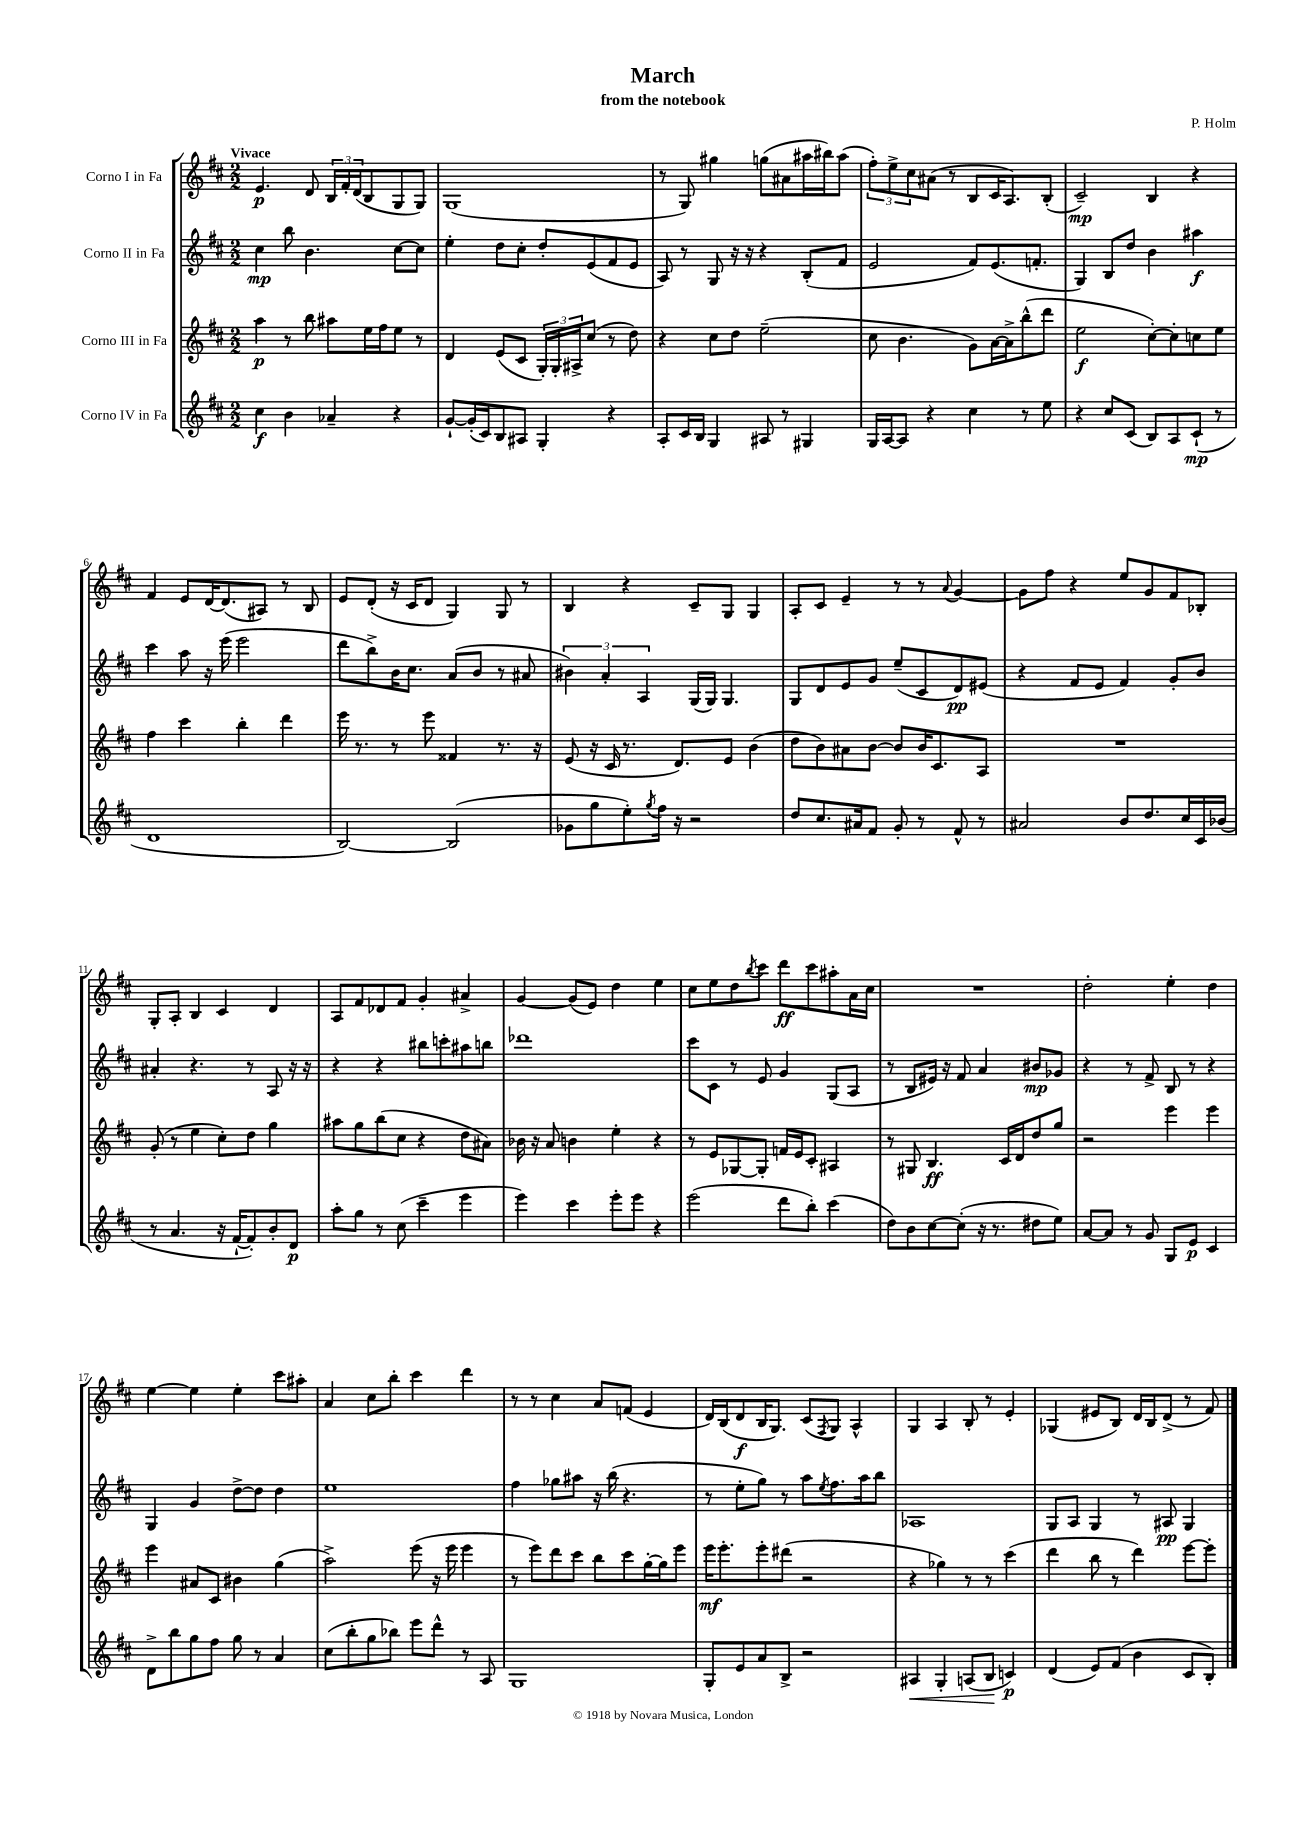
\header { title = "March" composer = "P. Holm" subtitle = "from the notebook" }
<<
\new StaffGroup <<
\new Staff = "s0" \with { instrumentName = "Corno I in Fa" } {
    \clef treble \key d \major \numericTimeSignature \time 2/2 \tempo "Vivace"
    e'4.\p d'8 \tuplet 3/2 { b16 fis'16-. d'16( } b8 g8 g8) |
    g1( |
    r8 g8) gis''4 g''8( ais'8 ais''16 bis''16) ais''8( |
    \tuplet 3/2 { fis''8-.) e''8-> cis''8 } ais'8( r8 b8 cis'16 a8.) b8-.( |
    cis'2--\mp) b4 r4 |
    fis'4 e'8 d'16~ d'8.( ais8) r8 b8 |
    e'8 d'8-.( r16 cis'16 d'8 g4) g8 r8 |
    b4 r4 cis'8-- g8 g4 |
    a8-. cis'8 e'4-- r8 r8 \appoggiatura { a'8 } g'4~ |
    g'8 fis''8 r4 e''8 g'8 fis'8 bes8-. |
    g8-. a8-. b4 cis'4 d'4 |
    a8 fis'8 des'8 fis'8 g'4-. ais'4-> |
    g'4~ g'8( e'8) d''4 e''4 |
    cis''8 e''8 d''8 \acciaccatura { b''8 } cis'''8 d'''8\ff cis'''8 ais''8-. a'16 cis''16 |
    R1 |
    d''2-. e''4-. d''4 |
    e''4~ e''4 e''4-. cis'''8 ais''8-. |
    a'4 cis''8 b''8-. cis'''4 d'''4 |
    r8 r8 cis''4 a'8 f'8( e'4 |
    d'16) b16( d'8\f b16 g8.) cis'8( \acciaccatura { fis8 } g8) a4-^ |
    g4 a4 b8-. r8 e'4-. |
    ges4( eis'8 b8) d'16 b16 d'8->( r8 fis'8) \bar "|." |
}
\new Staff = "s1" \with { instrumentName = "Corno II in Fa" } {
    \clef treble \key d \major \numericTimeSignature \time 2/2
    cis''4\mp b''8 b'4. cis''8~ cis''8 |
    e''4-. d''8 cis''8-. d''8-. e'8( fis'8 e'8 |
    a8) r8 g8 r16 r16 r4 b8-.( fis'8 |
    e'2 fis'8) e'8.( f'8.-. |
    g4) b8 d''8 b'4 ais''4\f |
    cis'''4 a''8 r16 e'''16( e'''2 |
    d'''8 b''8->) b'16 cis''8. a'8( b'8 r8 ais'8 |
    \tuplet 3/2 { bis'4) a'4-. a4 } g16( g16) g4. |
    g8 d'8 e'8 g'8 e''8--( cis'8 d'8\pp) eis'8( |
    r4 fis'8 e'8 fis'4) g'8-. b'8 |
    ais'4-. r4. r8 a8 r16 r16 |
    r4 r4 bis''8 c'''8-. ais''8 b''8 |
    des'''1 |
    cis'''8 cis'8 r8 e'8 g'4 g8( a8 |
    r8 b8 eis'16) r16 fis'8 a'4 bis'8\mp ges'8 |
    r4 r8 fis'8-> b8 r8 r4 |
    g4 g'4 d''8~-> d''8 d''4 |
    e''1 |
    fis''4 ges''8 ais''8 r16 b''16( r4. |
    r8 e''8-. g''8) r8 a''8 \acciaccatura { e''8 } fis''8. a''16 b''8 |
    aes1 |
    g8 a8 g4 r8 ais8\pp g4 \bar "|." |
}
\new Staff = "s2" \with { instrumentName = "Corno III in Fa" } {
    \clef treble \key d \major \numericTimeSignature \time 2/2
    a''4\p r8 b''8 ais''8 e''16 fis''16 e''8 r8 |
    d'4 e'8( cis'8 \tuplet 3/2 { g16-.) g16-. ais16-> } cis''8( r8 d''8) |
    r4 cis''8 d''8 e''2--( |
    cis''8 b'4. g'8) a'16~ a'16-> b''8-^( d'''8 |
    e''2\f cis''8~-.) cis''8-. c''8 e''8 |
    fis''4 cis'''4 b''4-. d'''4 |
    e'''16 r8. r8 e'''8 fisis'4 r8. r16 |
    e'8( r16 cis'16 r8. d'8.) e'8 b'4( |
    d''8 b'8) ais'8 b'8~ b'8 b'16 cis'8. a8 |
    R1 |
    g'8-.( r8 e''4 cis''8-.) d''8 g''4 |
    ais''8 g''8 b''8( cis''8 r4 d''8 ais'8) |
    bes'16 r16 a'8 b'4 e''4-. r4 |
    r8 e'8 ges8~ ges8-. f'16 e'16 cis'8-. ais4 |
    r8 gis8 b4.\ff cis'16 d'16 d''8 g''8 |
    r2 e'''4 e'''4 |
    e'''4 ais'8 cis'8 bis'4 g''4( |
    a''2->) e'''8( r16 e'''16 e'''4 |
    r8 e'''8) d'''8 cis'''8 b''8 cis'''8 g''16~-. g''16 e'''8 |
    e'''16\mf e'''8.-. e'''8-. dis'''8( r2 |
    r4 ges''4) r8 r8 cis'''4( |
    d'''4 b''8 r8 d'''4) e'''8~ e'''8-. \bar "|." |
}
\new Staff = "s3" \with { instrumentName = "Corno IV in Fa" } {
    \clef treble \key d \major \numericTimeSignature \time 2/2
    cis''4\f b'4 aes'4-- r4 |
    g'8~-! g'16-.( cis'16) b8 ais8 g4-. r4 |
    a8-. cis'16 b16 g4 ais8 r8 gis4 |
    g16 a16~ a8 r4 cis''4 r8 e''8 |
    r4 cis''8 cis'8( b8) a8 cis'8-!\mp( r8 |
    d'1 |
    b2~) b2( |
    ges'8 g''8 e''8-.) \acciaccatura { g''8 } fis''16 r16 r2 |
    d''8 cis''8. ais'16 fis'8 g'8-. r8 fis'8-^ r8 |
    ais'2 b'8 d''8. cis''16 cis'16 bes'16( |
    r8 a'4. r16 fis'16~-! fis'8-.) b'8-. d'8\p |
    a''8-. g''8 r8 cis''8( cis'''4-- e'''4 |
    e'''4) cis'''4 e'''8-. e'''8 r4 |
    e'''2( d'''8 b''8-.) cis'''4( |
    d''8) b'8 cis''8~ cis''8-.( r16 r8. dis''8 e''8) |
    a'8~ a'8 r8 g'8 g8 e'8\p cis'4 |
    d'8-> b''8 g''8 fis''8 g''8 r8 a'4 |
    cis''8( b''8-. g''8 bes''8) e'''8 d'''8-^ r8 a8 |
    g1 |
    g8-. e'8 a'8 b8-> r2 |
    ais4\< g4-. a8( b8\! c'4\p) |
    d'4( e'8) fis'8( b'4 cis'8 b8-.) \bar "|." |
}
>>
>>
